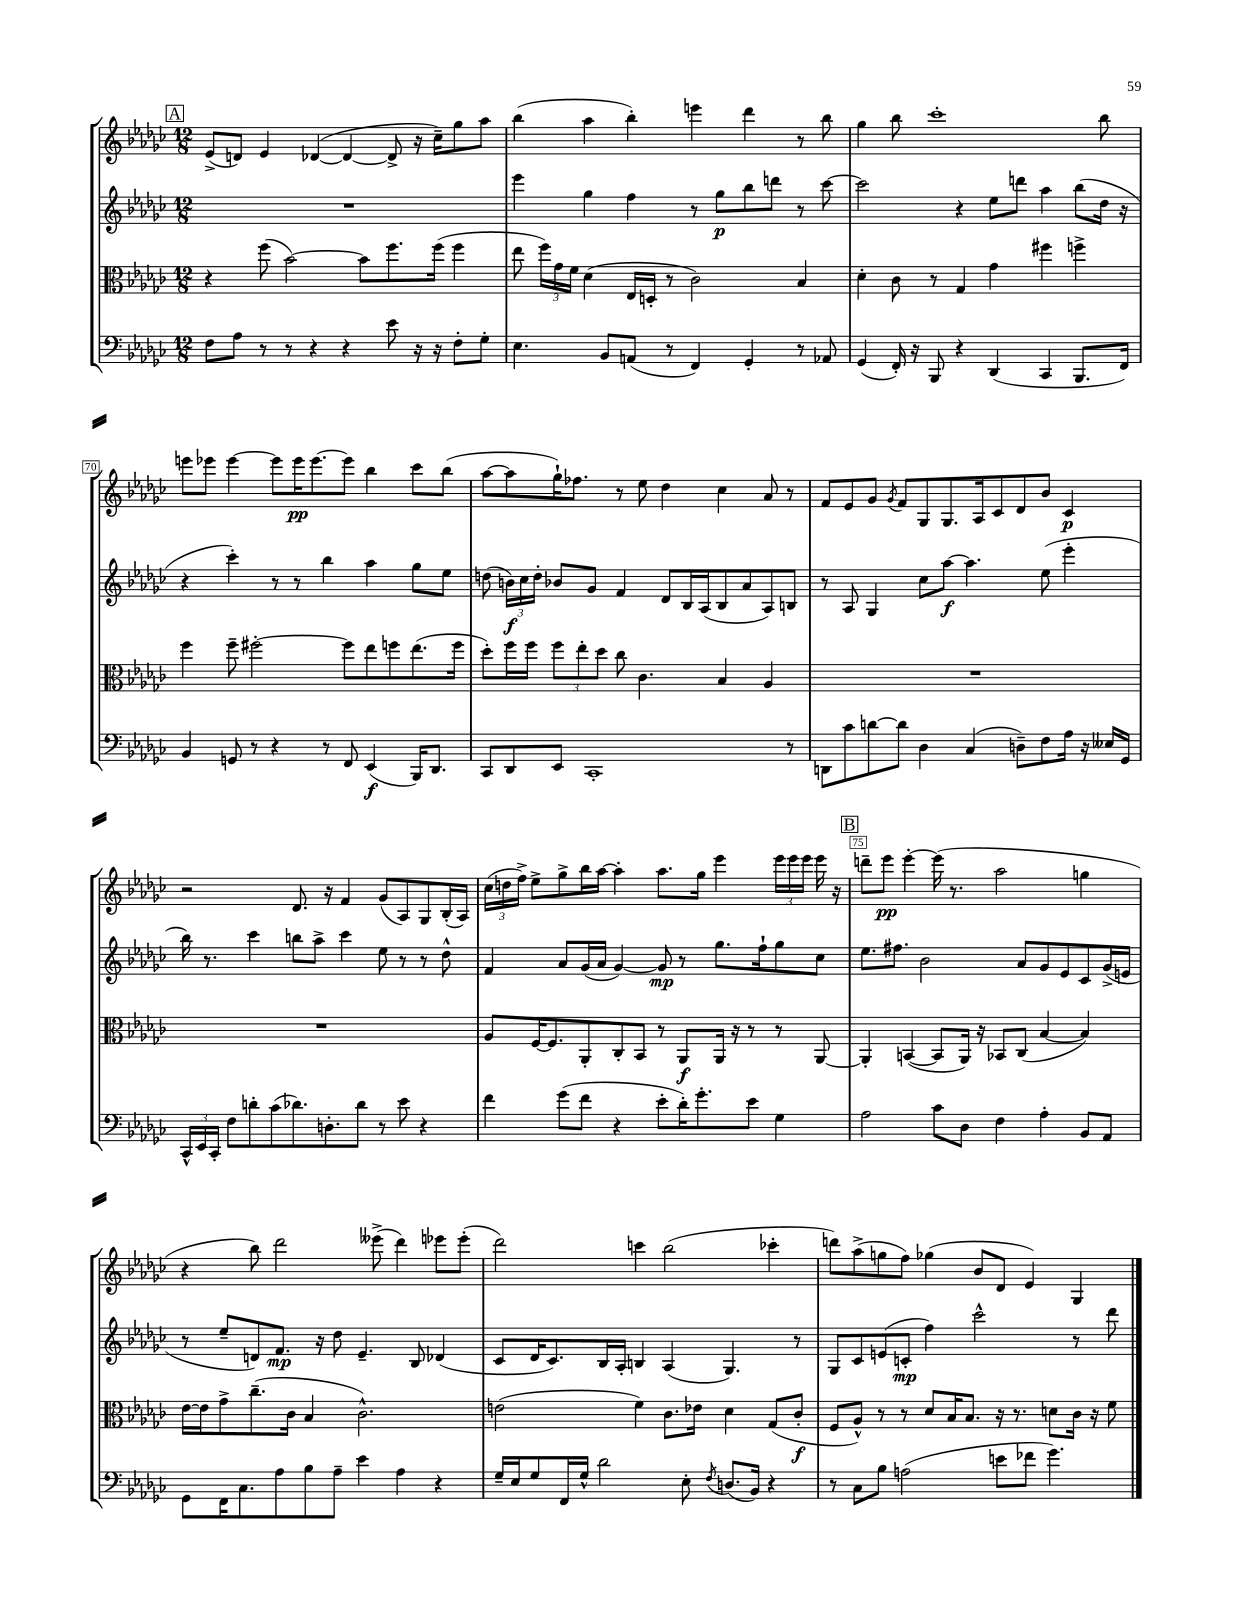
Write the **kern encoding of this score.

**kern	**kern	**kern	**kern
*staff4	*staff3	*staff2	*staff1
*clefF4	*clefC3	*clefG2	*clefG2
*k[b-e-a-d-g-c-]	*k[b-e-a-d-g-c-]	*k[b-e-a-d-g-c-]	*k[b-e-a-d-g-c-]
*M12/8	*M12/8	*M12/8	*M12/8
8F	4r	1.r	(8e-^
8A-	.	.	8d)
8r	(8ff	.	4e-
8r	[2b-)	.	.
4r	.	.	([4d-
4r	.	.	4d-_
.	8b-]	.	.
8e-	8.ff	.	8d-^]
16r	.	.	16r
16r	(16ff	.	16cc-~)
8F'	4ff	.	8gg-
8G-'	.	.	8aa-
=	=	=	=
4.E-	8ee-	4eee-	(4bb-
.	24ff)	.	.
.	24g-	.	.
.	24f	.	.
.	(4d-	4gg-	4aa-
8BB-	.	.	.
(8AA	16E-	4ff	4bb-')
.	16D'	.	.
8r	8r	.	.
4FF)	2c-)	8r	4eee
.	.	8gg-	.
4GG-'	.	8bb-	4ddd-
.	.	8ddd	.
8r	4B-	8r	8r
8AA-	.	[8ccc-	8bb-
=	=	=	=
(4GG-	4d-'	2ccc-]	4gg-
16FF')	8c-	.	8bb-
16r	.	.	.
8BBB-	8r	.	1ccc-'
4r	4G-	4r	.
(4DD-	4g-	8ee-	.
.	.	8ddd	.
4CC-	4ff#	4aa-	.
8.BBB-	4ff^	(8bb-	.
.	.	16dd-	8bb-
16FF)	.	16r	.
=	=	=	=
4BB-	4ff	4r	8eee
.	.	.	8eee-
8GG	8ff~	4ccc-')	[4eee-
8r	[2ff#'	.	.
4r	.	8r	8eee-]
.	.	8r	16eee-
.	.	.	[8.eee-
8r	.	4bb-	.
8FF	8ff#]	.	8eee-]
(4EE-	8ee-	4aa-	4bb-
.	8ff	.	.
16BBB-)	(8.ee-	8gg-	8ccc-
8.DD-	.	.	.
.	.	8ee-	(8bb-
.	16ff	.	.
=	=	=	=
8CC-	8dd-')	(8dd	[8aa-
8DD-	16ff	24b)	8aa-]
.	.	24cc-	.
.	16ff	.	.
.	.	24dd'	.
8EE-	12ff	8b-	16gg-`)
.	.	.	8.ff-
.	12ee-'	.	.
1CC-'	.	8g-	.
.	12dd-	.	.
.	8cc-	4f	8r
.	4.c-	.	8ee-
.	.	8d-	4dd-
.	.	16B-	.
.	.	(16A-	.
.	4B-	8B-	4cc-
.	.	8a-	.
.	4A-	8A-)	8a-
8r	.	8B	8r
=	=	=	=
8DD	1.r	8r	8f
8c-	.	8A-	8e-
[8d	.	4G-	8g-
.	.	.	8qg-
8d]	.	.	8f
4D-	.	8cc-	8G-
.	.	[8aa-	8.G-
(4C-	.	4.aa-]	.
.	.	.	16A-
.	.	.	8c-
8D~)	.	.	8d-
8F	.	(8ee-	8b-
16A-	.	4eee-'	4c-
16r	.	.	.
16E--	.	.	.
16GG-	.	.	.
=	=	=	=
24CC-^^	1.r	16bb-)	2r
24EE-	.	.	.
.	.	8.r	.
24CC-'	.	.	.
8F	.	.	.
8d'	.	4ccc-	.
(8c-	.	.	.
8.d-)	.	8bb	8.d-
.	.	8aa-^	.
8.D'	.	.	16r
.	.	4ccc-	4f
8d-	.	.	.
8r	.	8ee-	(8g-
8e-	.	8r	8A-)
4r	.	8r	8G-
.	.	8dd-^^	(16B-'
.	.	.	16A-)
=	=	=	=
4f	8A-	4f	(24cc-
.	.	.	24dd
.	.	.	24ff^)
.	[16F	.	8ee-^
.	8.F]	.	.
(8g-	.	8a-	8gg-^
8f	8AA-'	(16g-	16bb-
.	.	16a-	[16aa-
4r	8C-'	[4g-)	4aa-']
.	8BB-	.	.
8e-'	8r	8g-]	8.aa-
16d-')	8AA-	8r	.
8.g-'	.	.	16gg-
.	16AA-	8.gg-	4eee-
.	16r	.	.
8e-	8r	.	.
.	.	16ff`	.
4G-	8r	8gg-	24eee-
.	.	.	24eee-
.	.	.	24eee-
.	[8AA-	8cc-	16eee-
.	.	.	16r
=	=	=	=
2A-	4AA-']	8.ee-	8ddd~
.	.	.	8eee-
.	.	8.ff#	.
.	([4BB	.	[4eee-'
.	.	2b-	.
8c-	8BB]	.	(16eee-]
.	.	.	8.r
8D-	16AA-)	.	.
.	16r	.	.
4F	8BB-	.	2aa-
.	(8C-	8a-	.
4A-'	[4B-	8g-	.
.	.	8e-	.
8BB-	4B-])	8c-	4gg
8AA-	.	(16g-^	.
.	.	16e	.
=	=	=	=
8GG-	[16e-	8r	4r
.	16e-]	.	.
16FF	8g-^	8ee-~	.
8.C-	.	.	.
.	(8.cc-~	8d)	8bb-)
8A-	.	8.f	2ddd-
.	16c-	.	.
8B-	4B-	.	.
.	.	16r	.
8A-~	.	8dd-	.
4e-	2.c-^^)	4.e-~	.
.	.	.	(8eee--^
4A-	.	.	4ddd-)
.	.	8B-	.
4r	.	(4d-	8eee-
.	.	.	(8eee-'
=	=	=	=
16G-~	(2e	8c-	2ddd-)
16E-	.	.	.
8G-	.	16d-	.
.	.	8.c-)	.
16FF	.	.	.
16G-^^	.	.	.
2d-	.	16B-	.
.	.	16A-'	.
.	4f)	4B	4ccc
.	8.c-	(4A-	(2bb-
8E-'	.	.	.
.	16e-	.	.
8qF	.	.	.
(8.D	4d-	4.G-)	.
16BB-)	.	.	.
4r	(8G-	.	4ccc-'
.	8c-'	8r	.
=	=	=	=
8r	8F	8G-	8ddd)
8C-	8A-^^)	8c-	(8aa-^
8B-	8r	(8e	8gg
(2A	8r	8c'	8ff)
.	8d-	4ff)	(4gg-
.	16B-	.	.
.	8.B-	.	.
.	.	2ccc-^^	8b-
8e	16r	.	8d-
.	8.r	.	.
8f-	.	.	4e-)
4.g-)	8d	.	.
.	16c-	8r	4G-
.	16r	.	.
.	8f	8ddd-	.
==	==	==	==
*-	*-	*-	*-
